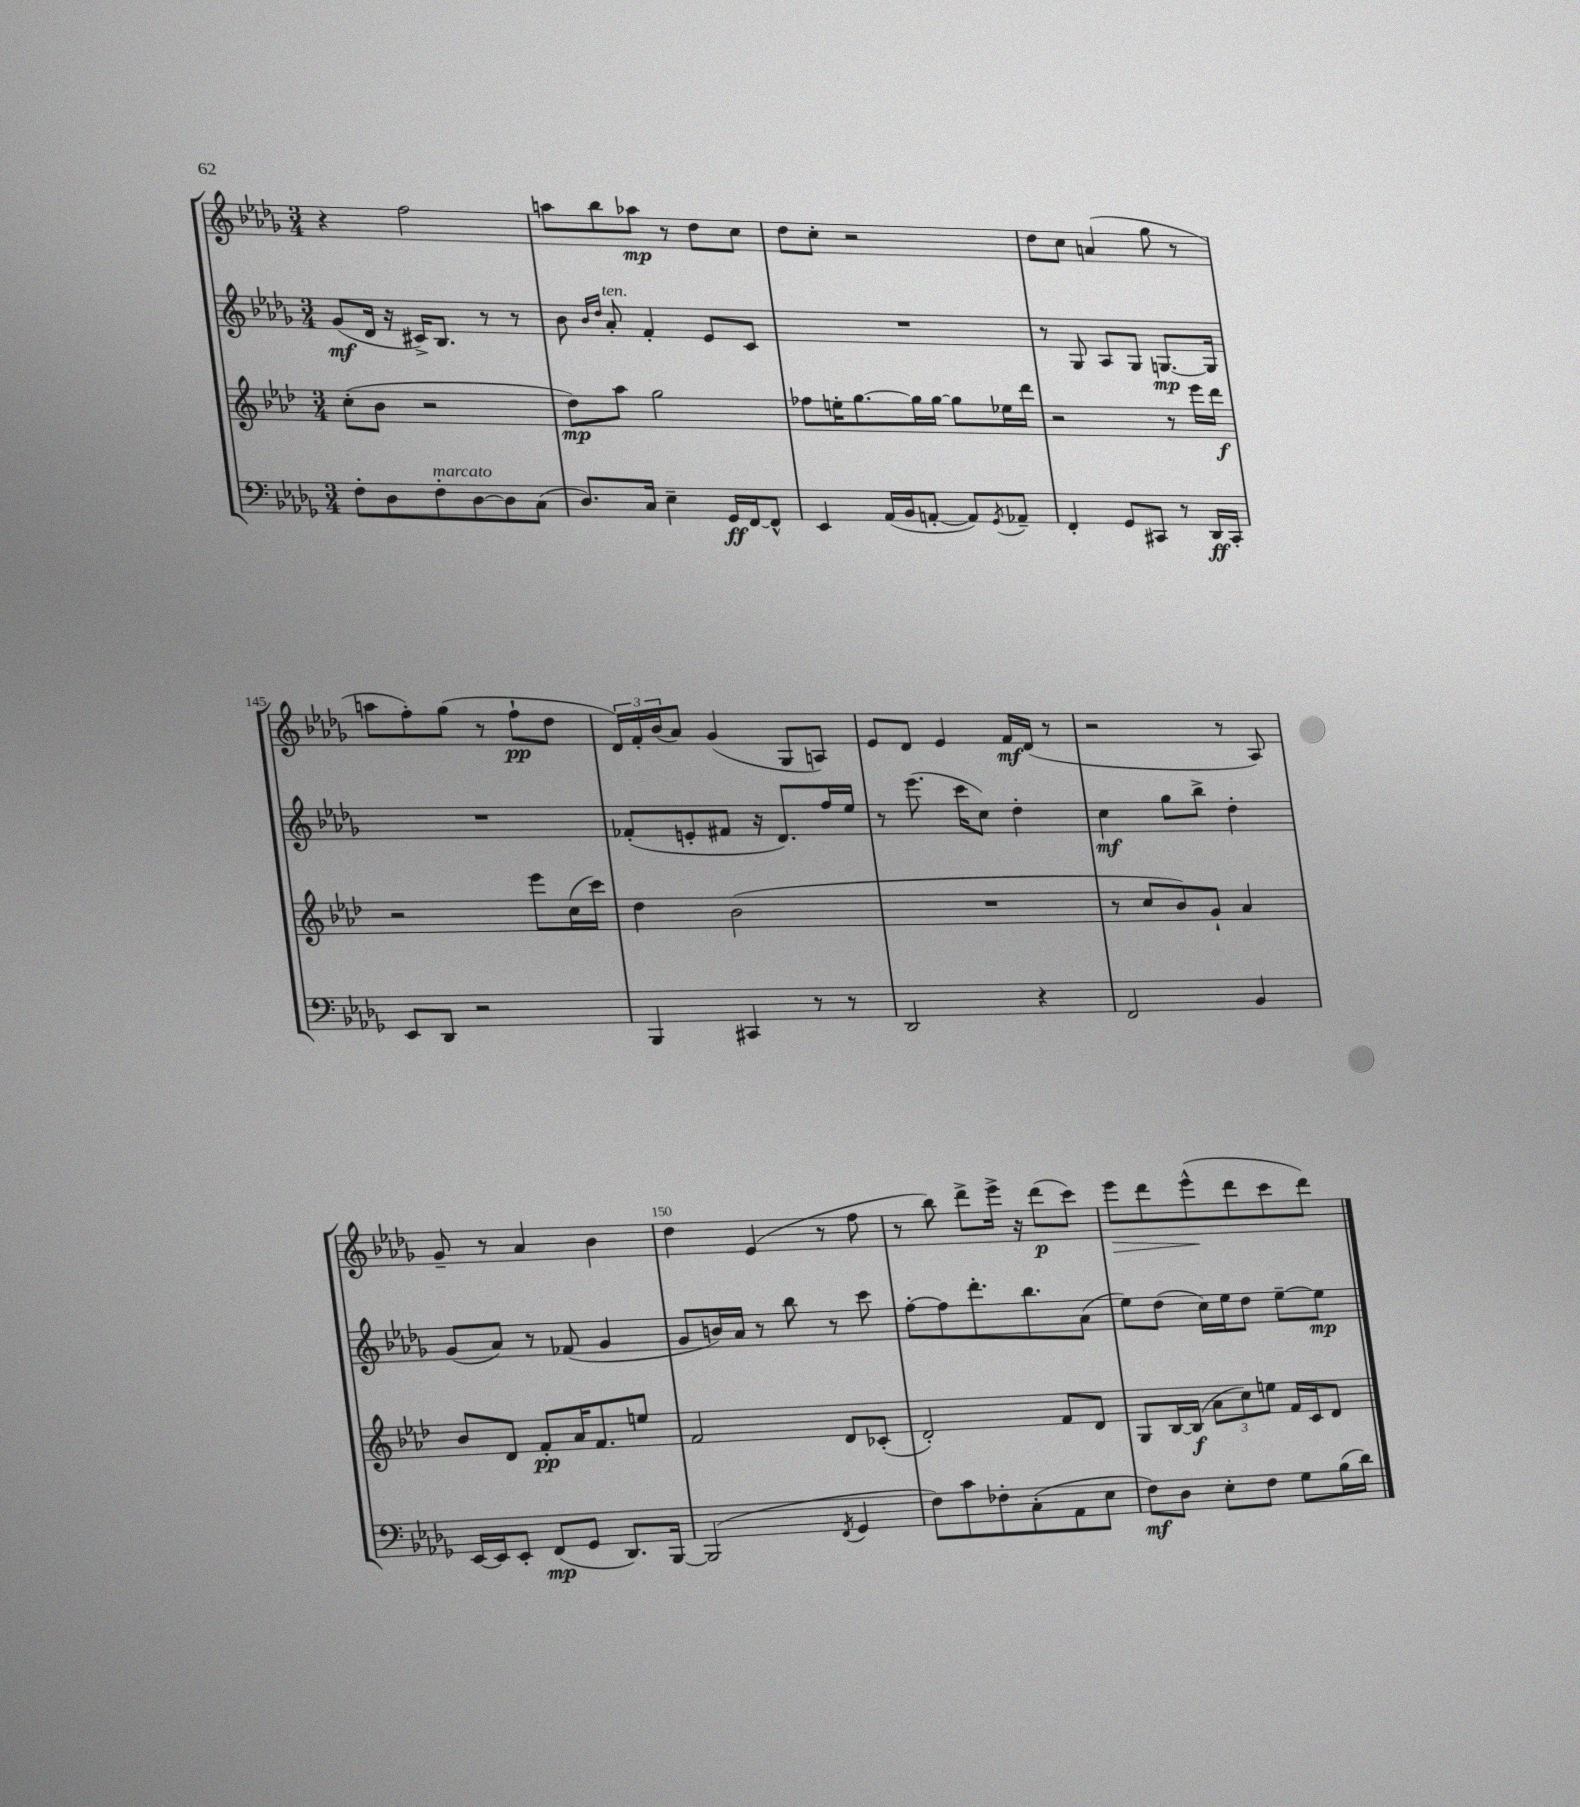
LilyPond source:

<<
\new StaffGroup <<
\new Staff = "s0" {
    \clef treble \key des \major \numericTimeSignature \time 3/4
    r4 f''2 |
    a''8 bes''8 aes''8\mp r8 des''8 c''8 |
    des''8 c''8-. r2 |
    des''8 c''8 a'4( ges''8 r8 |
    a''8 f''8-.) ges''8( r8 f''8-!\pp des''8 |
    \tuplet 3/2 { des'16) f'16-. bes'16( } aes'8) ges'4( ges8 a8) |
    ees'8 des'8 ees'4 f'16\mf des'16( r8 |
    r2 r8 aes8) |
    ges'8-- r8 aes'4 bes'4 |
    des''4 ees'4( r8 f''8 |
    r8 bes''8) des'''8-> ees'''16-> r16 des'''8\p( c'''8) |
    ees'''8\> des'''8 ees'''8-^\!( des'''8 c'''8 des'''8) \bar "|." |
}
\new Staff = "s1" {
    \clef treble \key des \major \numericTimeSignature \time 3/4
    ges'8\mf( des'16 r16 cis'16->) bes8. r8 r8 |
    bes'8 \grace { bes'16 des''16 } aes'8-.^\markup { \italic "ten." } f'4-. ees'8 c'8 |
    R2. |
    r8 ges8 aes8 ges8 g8.~\mp g16 |
    R2. |
    fes'8-.( e'8-. fis'8 r16 des'8.) f''16 ees''16 |
    r8 ees'''8.( c'''16 c''8) des''4-. |
    c''4\mf ges''8 bes''8-> des''4-. |
    ges'8( aes'8) r8 fes'8( ges'4 |
    ges'8 b'16) aes'16 r8 bes''8 r8 c'''8 |
    f''8~-. f''8 des'''8.-. bes''8. aes'8( |
    ees''8) des''8( c''16) ees''16 des''8 ees''8~-- ees''8\mp \bar "|." |
}
\new Staff = "s2" {
    \clef treble \key aes \major \numericTimeSignature \time 3/4
    c''8-.( bes'8 r2 |
    des''8\mp) aes''8 g''2 |
    fes''8 e''16-. g''8.~ g''16 g''16~ g''8 ees''16 des'''16 |
    r2 r8 ees'''16 des'''16\f |
    r2 ees'''8 c''16( c'''16) |
    des''4 bes'2( |
    R2. |
    r8 c''8 bes'8) g'8-! aes'4 |
    bes'8 des'8 f'8-.\pp aes'16 f'8. e''8 |
    f'2 des'8 ces'8-.( |
    des'2-.) f'8 des'8 |
    g8 bes16~ bes16\f( \tuplet 3/2 { aes'8 c''8) e''8 } f'16 c'16 des'8 \bar "|." |
}
\new Staff = "s3" {
    \clef bass \key des \major \numericTimeSignature \time 3/4
    f8-. des8 f8-.^\markup { \italic "marcato" } des8~ des8 c8( |
    des8.) c16 ees4-- ges,16\ff f,16~ f,8-^ |
    ees,4 aes,16( bes,16 a,8~-. a,8) \acciaccatura { ges,8 } aes,8-- |
    f,4-. ges,8 cis,8 r8 des,16\ff cis,16-. |
    ees,8 des,8 r2 |
    bes,,4 cis,4 r8 r8 |
    des,2 r4 |
    f,2 bes,4 |
    ees,16~ ees,16 ees,8-. f,8\mp( ges,8 des,8.) bes,,16~ |
    bes,,2( \acciaccatura { f,8 } ges,4 |
    f8) c'8 fes8-. c8-.( aes,8 ees8 |
    f8\mf) des8 ees8-. f8 ges8 bes16( des'16) \bar "|." |
}
>>
>>
\layout { \context { \Score currentBarNumber = #141 \override BarNumber.break-visibility = ##(#f #t #t) barNumberVisibility = #(every-nth-bar-number-visible 5) } }
